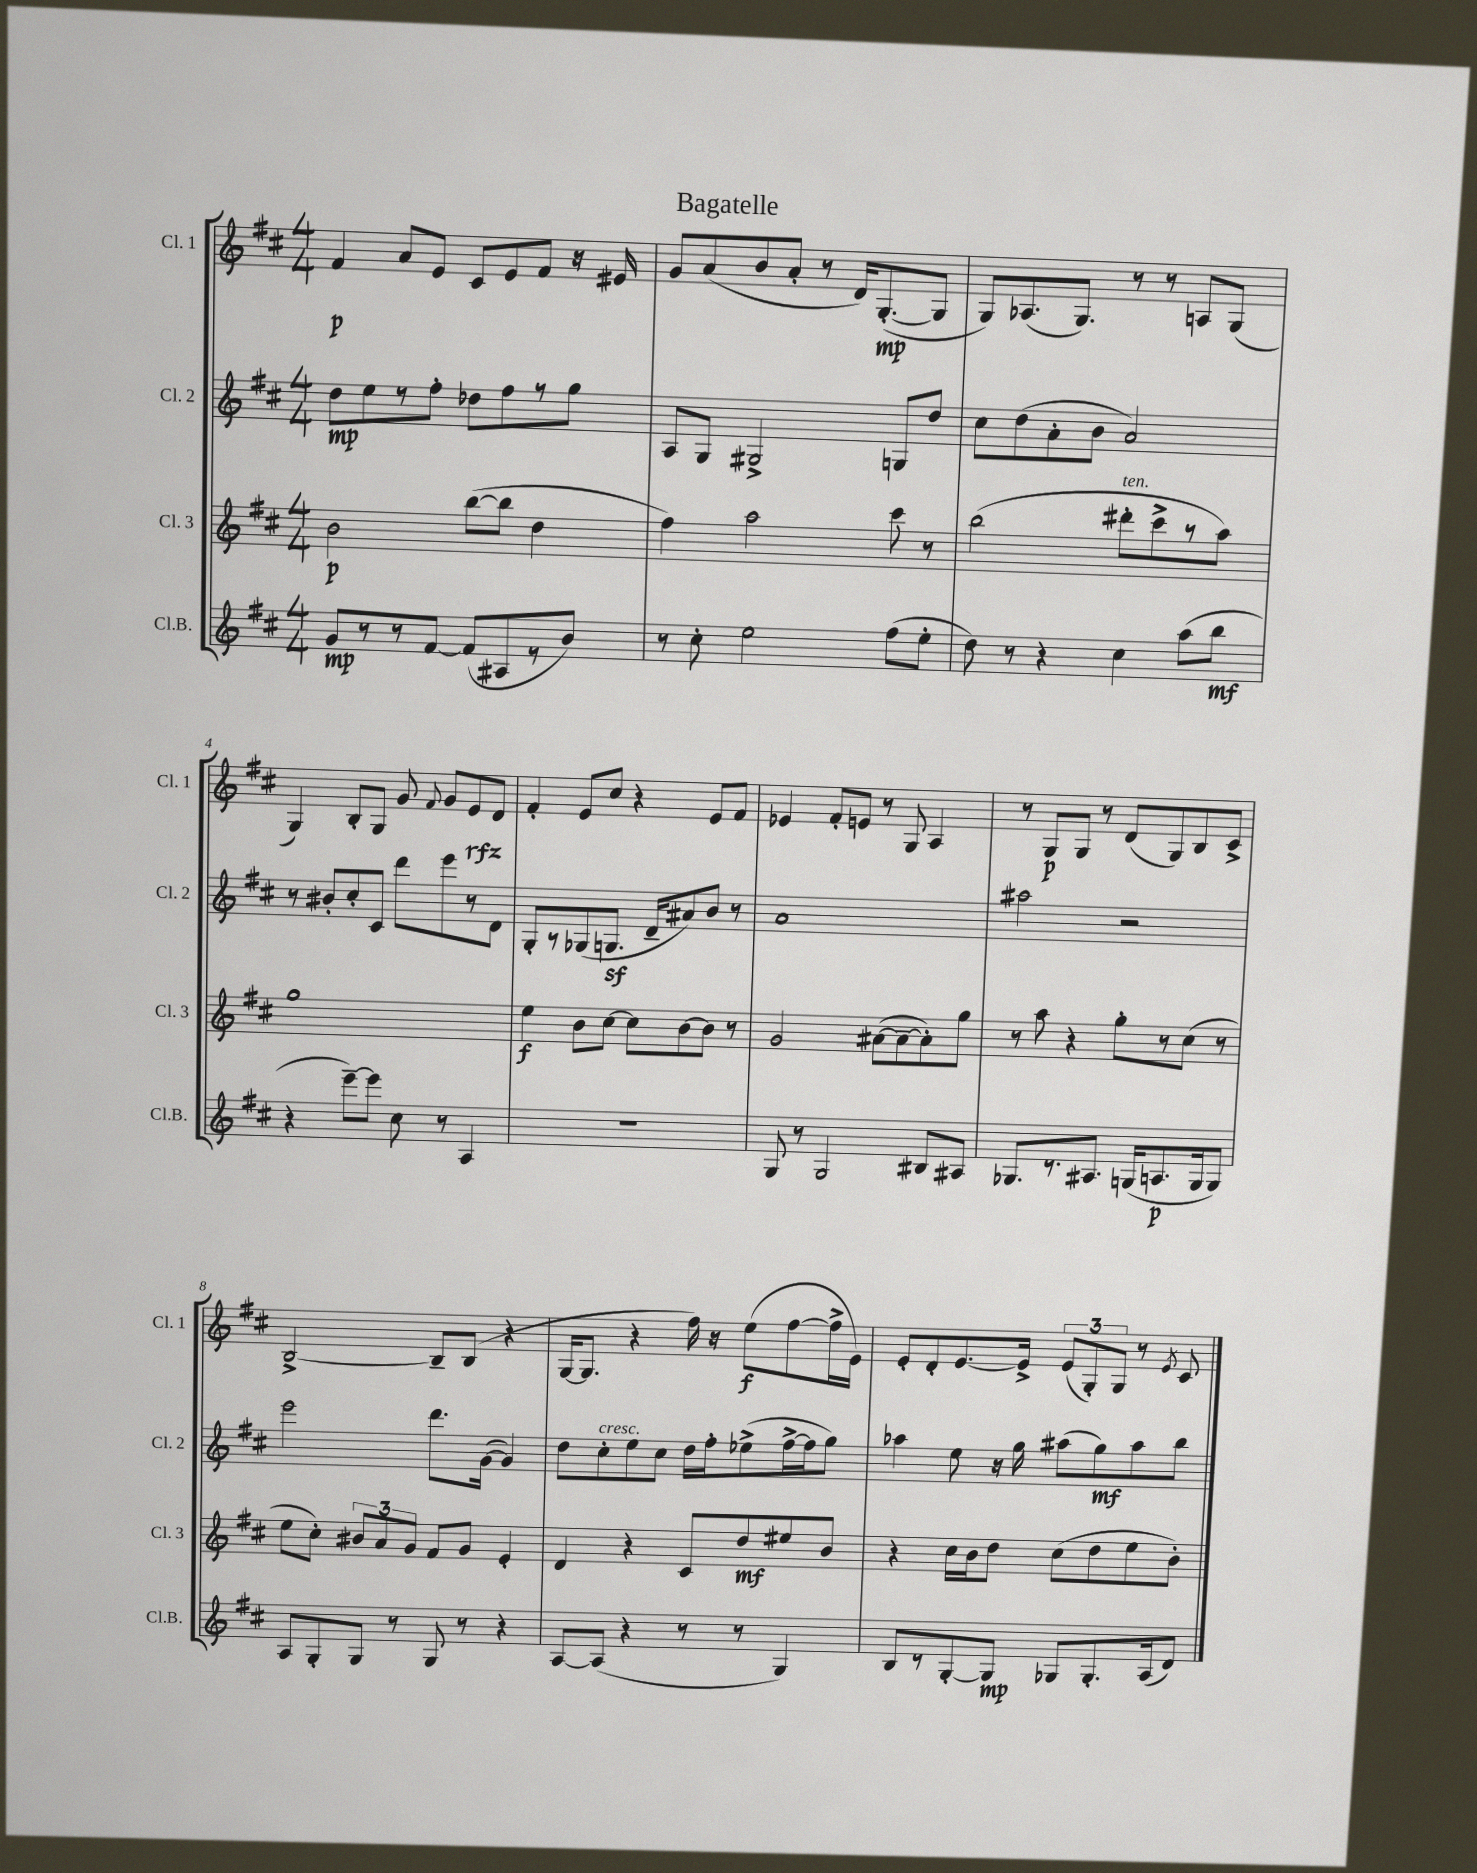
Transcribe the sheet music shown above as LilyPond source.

\header { title = "Bagatelle" }
<<
\new StaffGroup <<
\new Staff = "s0" \with { instrumentName = "Cl. 1" shortInstrumentName = "Cl. 1" } {
    \clef treble \key d \major \numericTimeSignature \time 4/4
    \autoBeamOff fis'4\p a'8[ e'8] cis'8[ e'8 fis'8] r16 eis'16 |
    g'8[ a'8( b'8 a'8]-. r8 d'16[) g8.~-.\mp( g8] |
    g8[) aes8.( g8.]) r8 r8 a8[ g8]( |
    g4) b8[-. g8] g'8 \appoggiatura { fis'8 } g'8[ e'8\rfz d'8] |
    fis'4-. e'8[ cis''8] r4 e'8[ fis'8] |
    ees'4 fis'8[-. e'8] r8 g8 a4 |
    r8 g8[\p g8] r8 d'8[( g8) b8 cis'8]-> |
    b2~-> b8[-- b8]( r4 |
    g16[~ g8.] r4 fis''16) r16 e''8[\f( fis''8~ fis''16-> e'16]) |
    e'8[-. d'8-. e'8.~ e'16]-> \tuplet 3/2 { e'8[( g8-.) g8] } r8 \acciaccatura { e'8 } cis'8 \bar "|." |
}
\new Staff = "s1" \with { instrumentName = "Cl. 2" shortInstrumentName = "Cl. 2" } {
    \clef treble \key d \major \numericTimeSignature \time 4/4
    \autoBeamOff d''8[\mp e''8 r8 fis''8]-. des''8[ fis''8 r8 g''8] |
    a8[ g8] gis2-> g8[ d''8] |
    cis''8[ d''8( a'8-. b'8] a'2) |
    r8 bis'8[-. cis''8-. cis'8] d'''8[ e'''8 r8 d'8] |
    g8[-. r8 ges8( g8.]\sf d'16[-- ais'8) b'8] r8 |
    a'1 |
    ais''2 r2 |
    e'''2 d'''8.[ g'16]~( g'4) |
    d''8[ cis''8-.^\markup { \italic "cresc." } e''8 cis''8] d''16[ fis''16-. ees''8->( fis''16~-> fis''16 g''8]) |
    aes''4 e''8 r16 g''16 ais''8[( g''8\mf) ais''8 b''8] \bar "|." |
}
\new Staff = "s2" \with { instrumentName = "Cl. 3" shortInstrumentName = "Cl. 3" } {
    \clef treble \key d \major \numericTimeSignature \time 4/4
    \autoBeamOff b'2\p b''8[~( b''8] d''4 |
    fis''4) a''2 cis'''8 r8 |
    b''2( dis'''8[-.^\markup { \italic "ten." } cis'''8-> r8 a''8]) |
    g''1 |
    e''4\f b'8[ cis''8]~ cis''8[ b'8~ b'8] r8 |
    g'2 ais'8[~( ais'8~-- ais'8-.) g''8] |
    r8 a''8 r4 g''8[-. r8 cis''8]( r8 |
    e''8[ cis''8]-.) \tuplet 3/2 { bis'8[ a'8 g'8] } fis'8[ g'8] e'4-. |
    d'4 r4 cis'8[ d''8\mf eis''8 b'8] |
    r4 cis''16[ b'16 d''8] cis''8[( d''8 e''8 b'8]-.) \bar "|." |
}
\new Staff = "s3" \with { instrumentName = "Cl.B." shortInstrumentName = "Cl.B." } {
    \clef treble \key d \major \numericTimeSignature \time 4/4
    \autoBeamOff g'8[\mp r8 r8 fis'8]~ fis'8[( ais8 r8 b'8]) |
    r8 cis''8-. e''2 fis''8[( e''8]-. |
    d''8) r8 r4 cis''4 a''8[( b''8]\mf |
    r4 e'''8[~--) e'''8] cis''8 r8 a4 |
    R1 |
    g8 r8 g2 bis8[ ais8] |
    ges8.[ r8. ais8.] g16[( a8.\p g16 g8]) |
    a8[ g8-. g8] r8 g8 r8 r4 |
    a8[~ a8]( r4 r8 r8 g4) |
    b8[ r8 g8~-. g8]\mp ges8[ ges8.-. a16( d'8]) \bar "|." |
}
>>
>>
